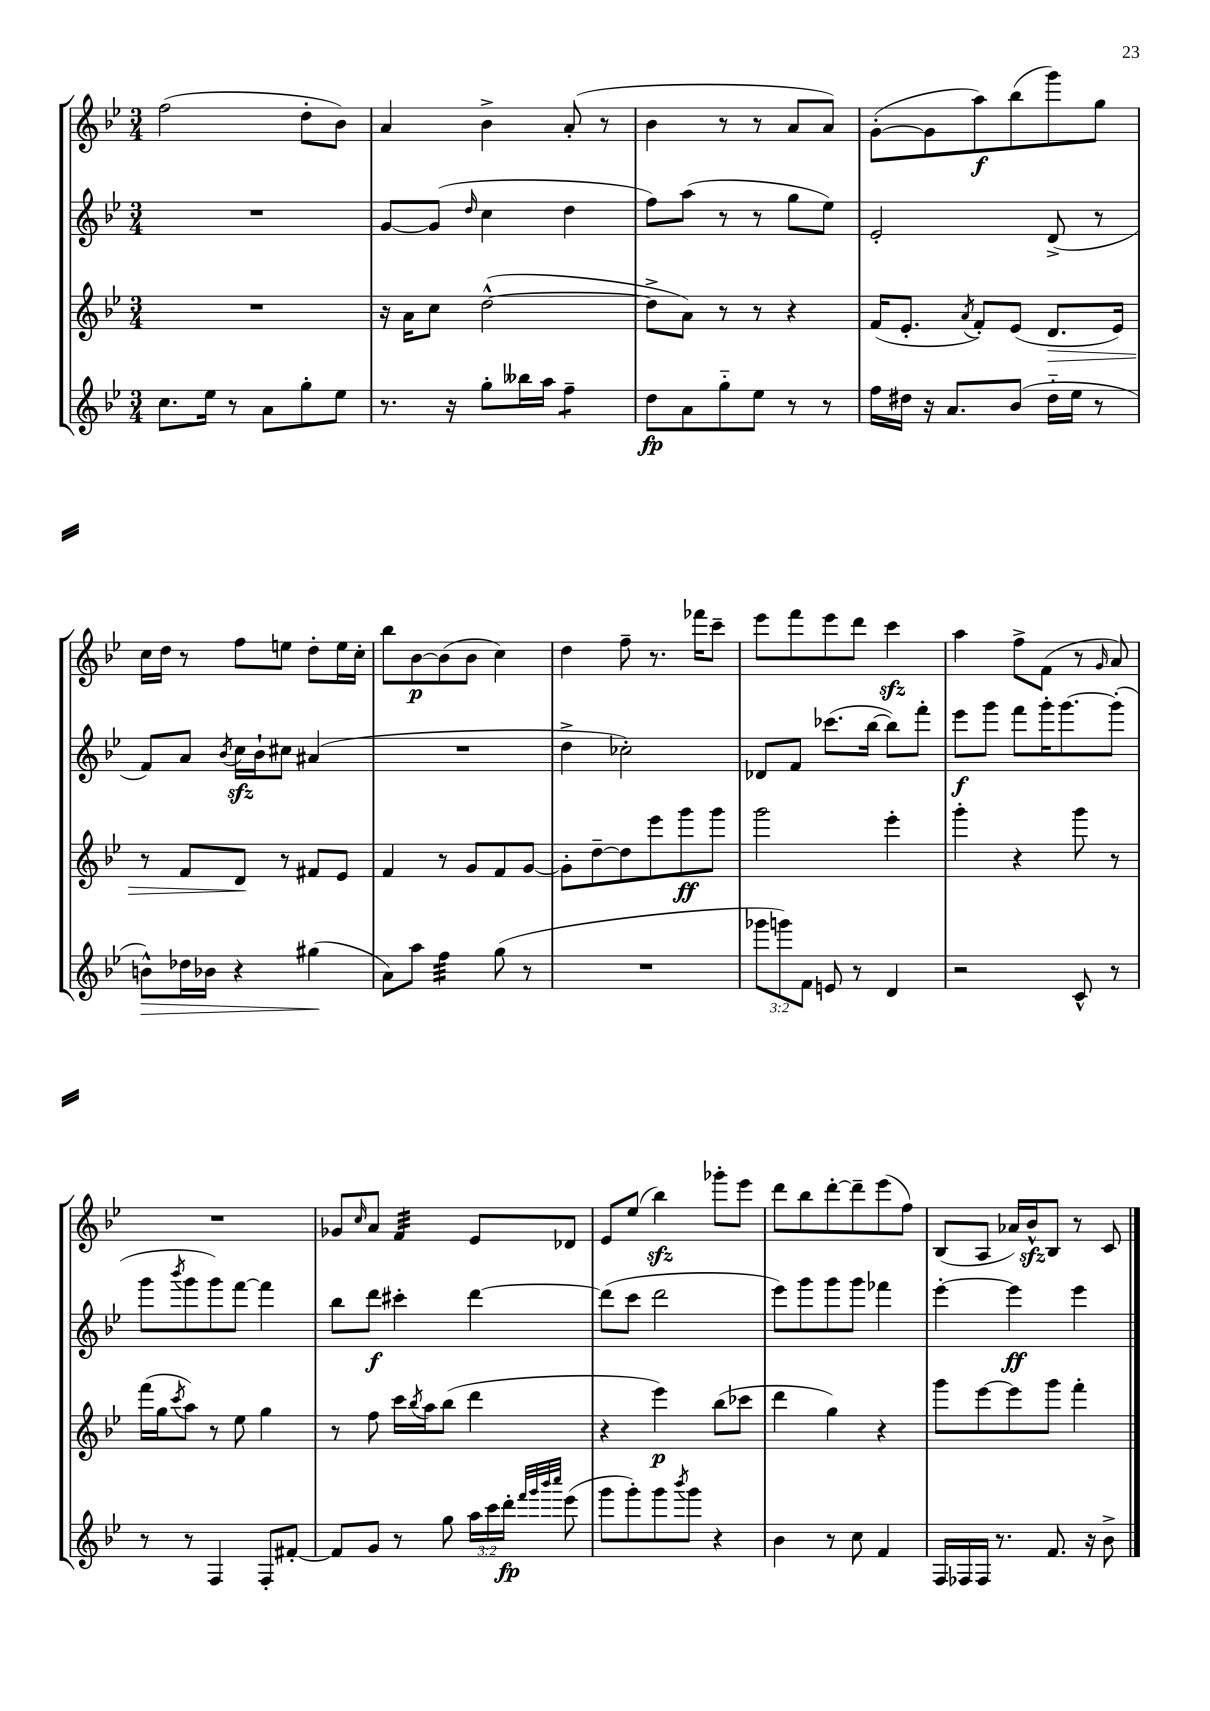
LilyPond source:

<<
\new StaffGroup <<
\new Staff = "s0" {
    \clef treble \key bes \major \numericTimeSignature \time 3/4
    f''2( d''8-. bes'8) |
    a'4 bes'4-> a'8-.( r8 |
    bes'4 r8 r8 a'8 a'8) |
    g'8~-.( g'8 a''8\f) bes''8( g'''8) g''8 |
    c''16 d''16 r8 f''8 e''8 d''8-. e''16 c''16-. |
    bes''8 bes'8~\p bes'8( bes'8 c''4) |
    d''4 f''8-- r8. fes'''16 c'''8-- |
    ees'''8 f'''8 ees'''8 d'''8 c'''4\sfz |
    a''4 f''8-> f'8( r8 \grace { g'16 } a'8) |
    R2. |
    ges'8 \grace { c''16 } a'8 f'4:32 ees'8 des'8 |
    ees'8 ees''8( bes''4\sfz) ges'''8-. ees'''8 |
    d'''8 bes''8 d'''8~-. d'''8-- ees'''8( f''8) |
    bes8( a8 aes'16) bes'16-^\sfz bes8 r8 c'8 \bar "|." |
}
\new Staff = "s1" {
    \clef treble \key bes \major \numericTimeSignature \time 3/4
    R2. |
    g'8~ g'8( \grace { d''16 } c''4 d''4 |
    f''8) a''8( r8 r8 g''8 ees''8) |
    ees'2-. d'8->( r8 |
    f'8) a'8 \acciaccatura { bes'8 } c''16\sfz bes'16-! cis''8 ais'4( |
    R2. |
    d''4-> ces''2-.) |
    des'8 f'8 ces'''8.( bes''16~ bes''8) f'''8-. |
    ees'''8\f g'''8 f'''8 g'''16-. g'''8.~ g'''8-.( |
    g'''8 \acciaccatura { bes'''8 } g'''8 g'''8) f'''8~ f'''4 |
    bes''8 d'''8\f cis'''4-. d'''4~ |
    d'''8( c'''8 d'''2 |
    ees'''8) g'''8 g'''8 g'''8 fes'''4 |
    ees'''4~-. ees'''4\ff ees'''4 \bar "|." |
}
\new Staff = "s2" {
    \clef treble \key bes \major \numericTimeSignature \time 3/4
    R2. |
    r16 a'16 c''8 d''2~-^( |
    d''8-> a'8) r8 r8 r4 |
    f'16( ees'8.-. \acciaccatura { a'8 } f'8-.) ees'8( d'8.\> ees'16) |
    r8 f'8 d'8\! r8 fis'8 ees'8 |
    f'4 r8 g'8 f'8 g'8~ |
    g'8-. d''8~-- d''8 ees'''8 g'''8\ff g'''8 |
    g'''2 ees'''4-. |
    g'''4-. r4 g'''8 r8 |
    f'''16( g''16 \acciaccatura { c'''8 } a''8) r8 ees''8 g''4 |
    r8 f''8 c'''16 \acciaccatura { bes''8 } a''16 bes''8( d'''4 |
    r4 ees'''4\p) bes''8( ces'''8 |
    d'''4 g''4) r4 |
    g'''8 ees'''8~ ees'''8 g'''8 f'''4-. \bar "|." |
}
\new Staff = "s3" {
    \clef treble \key bes \major \numericTimeSignature \time 3/4 \override Staff.TupletNumber.text = #tuplet-number::calc-fraction-text
    c''8. ees''16 r8 a'8 g''8-. ees''8 |
    r8. r16 g''8-. beses''16 a''16 f''4:8-- |
    d''8\fp a'8 g''8-_ ees''8 r8 r8 |
    f''16 dis''16 r16 a'8. bes'8( dis''16-_ ees''16 r8 |
    b'8-^\>) des''16 bes'16 r4 gis''4\!( |
    a'8) a''8 f''4:32 g''8( r8 |
    R2. |
    \tuplet 3/2 { ges'''8 g'''8) f'8 } e'8 r8 d'4 |
    r2 c'8-^ r8 |
    r8 r8 f4 f8-. fis'8~-. |
    fis'8 g'8 r8 g''8 \tuplet 3/2 { a''16 c'''16 d'''16-.\fp } \grace { f'''32 g'''32 bes'''32 c''''32 } ees'''8( |
    g'''8 g'''8-.) g'''8 \acciaccatura { bes'''8 } g'''8 r4 |
    bes'4 r8 c''8 f'4 |
    f16 fes16 fes16 r8. f'8. r16 bes'8-> \bar "|." |
}
>>
>>
\layout { \context { \Score \remove "Bar_number_engraver" } }
